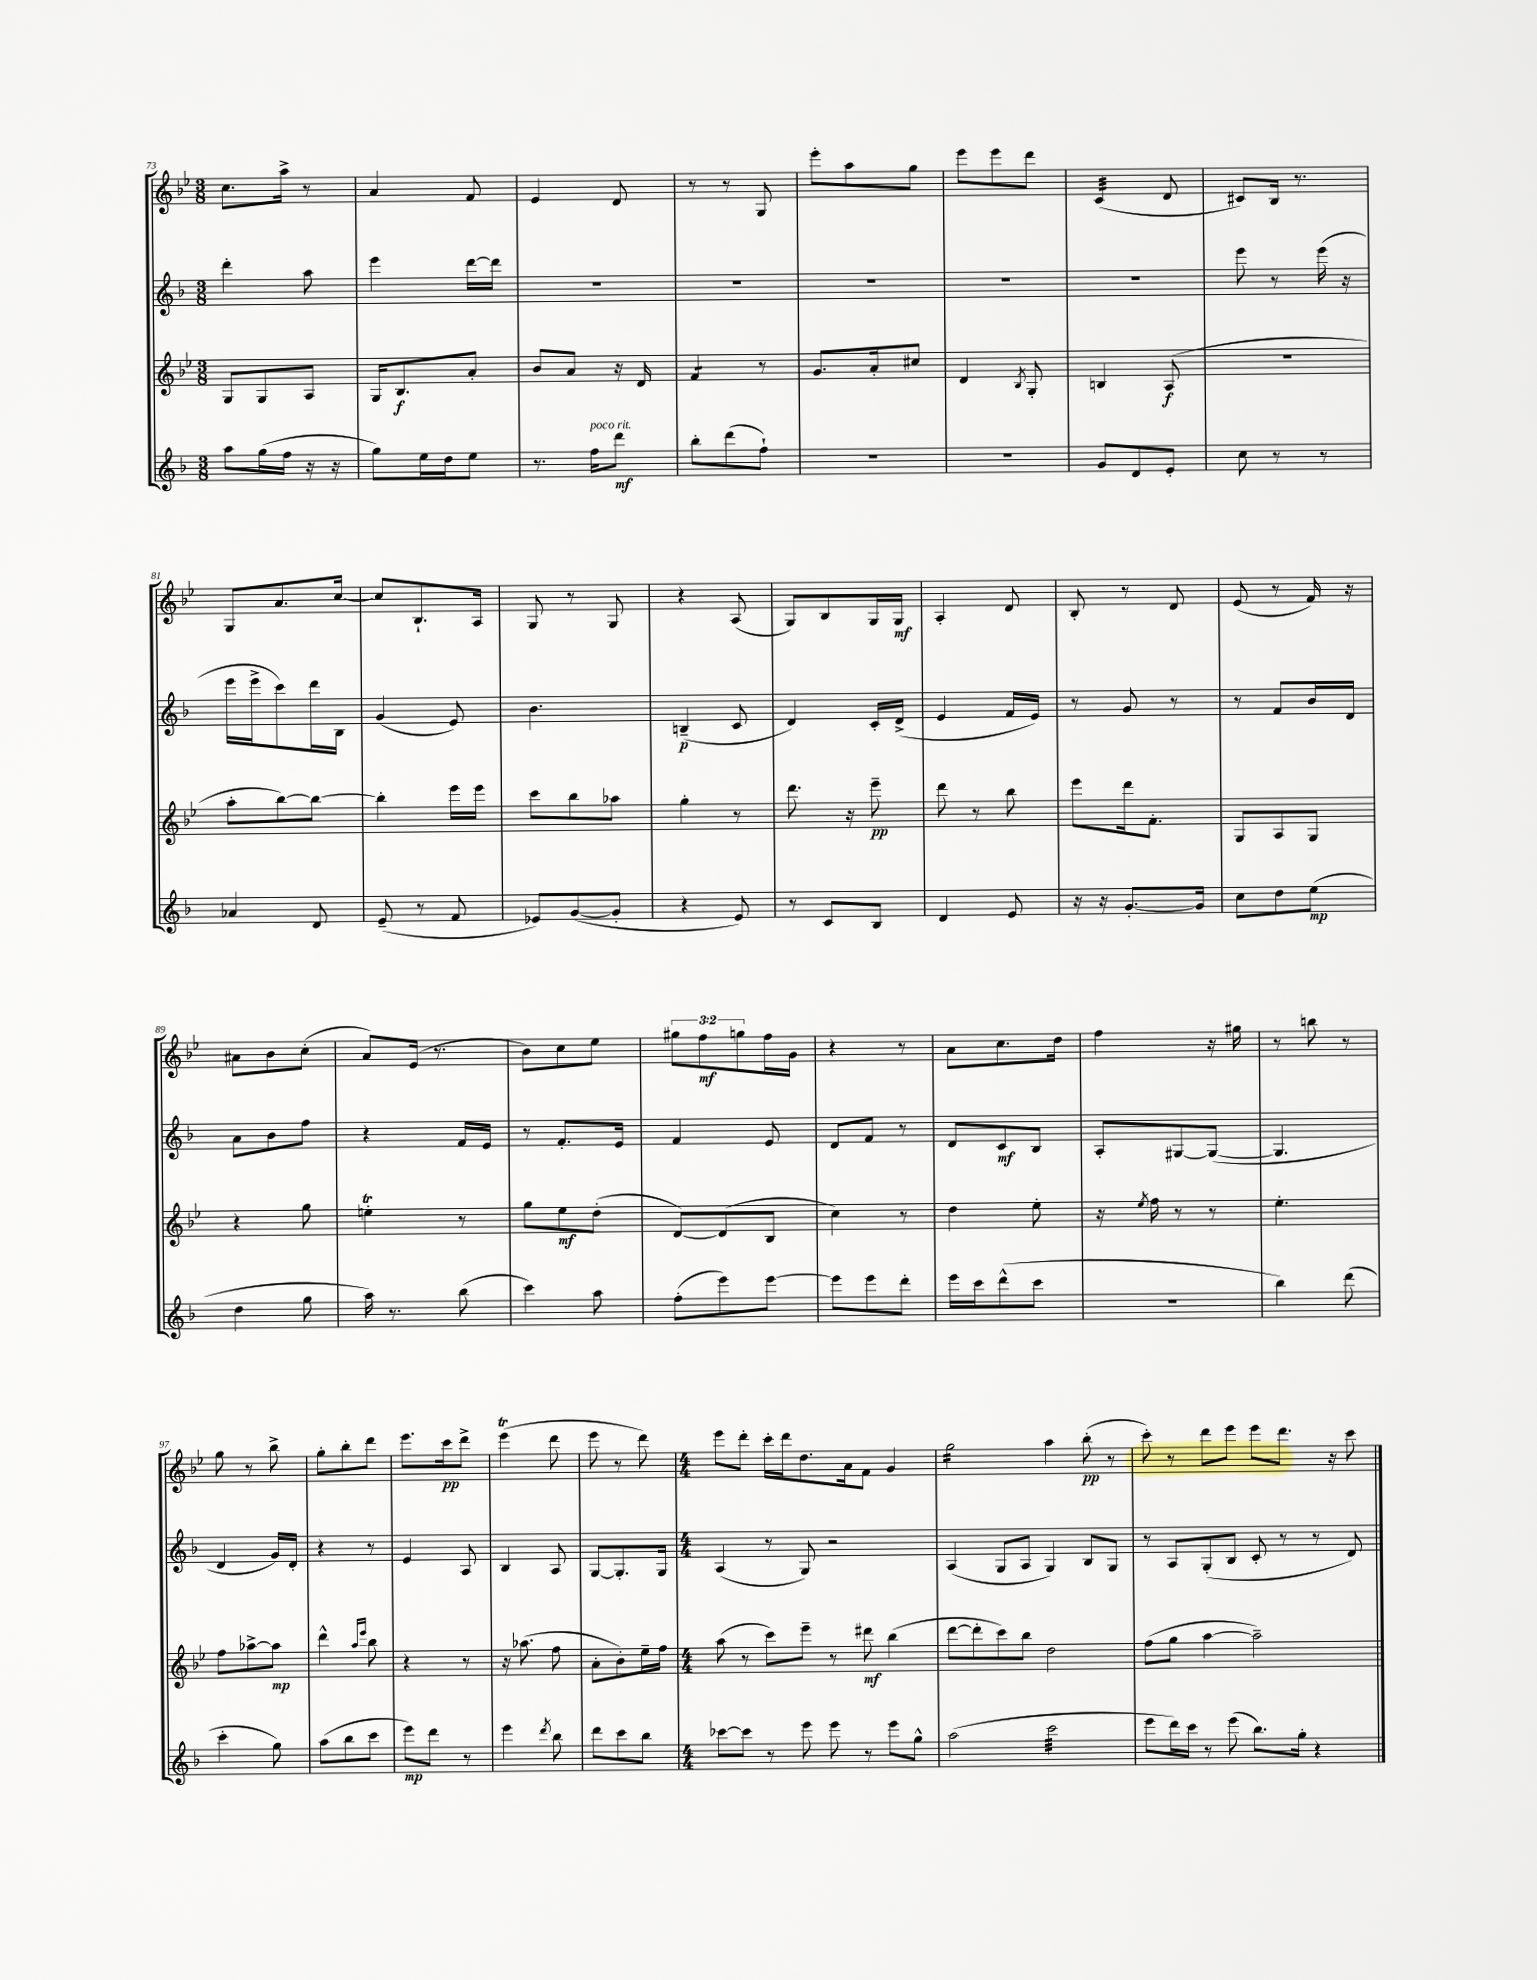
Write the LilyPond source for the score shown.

<<
\new StaffGroup <<
\new Staff = "s0" {
    \clef treble \key bes \major \numericTimeSignature \time 3/8 \override Staff.TupletNumber.text = #tuplet-number::calc-fraction-text
    c''8. a''16-> r8 |
    a'4 f'8 |
    ees'4 d'8 |
    r8 r8 g8 |
    ees'''8-. a''8 g''8 |
    ees'''8 ees'''8 d'''8 |
    c'4:32( d'8 |
    cis'8) bes16 r8. |
    g8 a'8. c''16~ |
    c''8 bes8.-! a16 |
    g8 r8 g8 |
    r4 a8( |
    g8) bes8 g16 g16\mf |
    a4-. d'8 |
    bes8-. r8 d'8 |
    ees'8( r8 f'16) r16 |
    ais'8 bes'8 c''8-.( |
    a'8) ees'16( r8. |
    bes'8) c''8 ees''8 |
    \tuplet 3/2 { gis''8 f''8\mf g''8 } f''16 g'16 |
    r4 r8 |
    a'8 c''8. d''16 |
    f''4 r16 gis''16 |
    r8 b''8 r8 |
    g''8 r8 bes''8-> |
    g''8-. bes''8-. d'''8 |
    ees'''8. c'''16\pp d'''8-> |
    ees'''4\trill( d'''8 |
    ees'''8 r8 d'''8) |
    \numericTimeSignature \time 4/4 ees'''8 d'''8-. c'''16-. d'''16 d''8. a'16 f'8 g'4 |
    g''2:16 a''4 bes''8-.\pp( r8 |
    c'''8-.) r8 d'''8 ees'''8 ees'''8 d'''8. r16 c'''8 \bar "|." |
}
\new Staff = "s1" {
    \clef treble \key f \major \numericTimeSignature \time 3/8
    d'''4-. a''8 |
    e'''4 d'''16~ d'''16 |
    R4. |
    R4. |
    R4. |
    R4. |
    R4. |
    e'''8 r8 e'''16( r16 |
    e'''16 e'''16-> c'''8) d'''16 bes16 |
    g'4( e'8) |
    bes'4. |
    b4--\p( c'8 |
    d'4) c'16-. d'16->( |
    e'4 f'16 e'16) |
    r8 g'8 r8 |
    r8 f'8 bes'16 d'16 |
    a'8 bes'8 f''8 |
    r4 f'16 e'16 |
    r8 f'8.-. e'16 |
    f'4 e'8 |
    d'8 f'8 r8 |
    d'8 c'8\mf bes8 |
    a8-. gis8~ gis8~( |
    gis4. |
    d'4 g'16) d'16-. |
    r4 r8 |
    e'4 a8 |
    bes4 a8 |
    g8~ g8.-. g16 |
    \numericTimeSignature \time 4/4 a4( r8 g8) r2 |
    a4( g8 a8 g4) bes8 g8 |
    r8 a8 g8-.( bes8 c'8-. r8 r8 d'8) \bar "|." |
}
\new Staff = "s2" {
    \clef treble \key bes \major \numericTimeSignature \time 3/8
    g8 g8 a8 |
    g16 bes8.\f a'8-. |
    bes'8 a'8 r16 d'16 |
    f'4:8 r8 |
    g'8. a'16-. cis''8 |
    d'4 \acciaccatura { bes8 } g8-. |
    b4 a8\f( |
    R4. |
    a''8-. bes''8~) bes''8~ |
    bes''4-. ees'''16 ees'''16 |
    c'''8 bes''8 aes''8 |
    g''4-. r8 |
    d'''8. r16 ees'''8--\pp |
    d'''8 r8 bes''8 |
    ees'''8 d'''16 f'8.-. |
    g8 a8 g8 |
    r4 g''8 |
    e''4-.\trill r8 |
    g''8 ees''8\mf d''8-.( |
    d'8~) d'8( bes8 |
    c''4) r8 |
    d''4 ees''8-. |
    r16 \acciaccatura { ees''8 } f''16 r8 r8 |
    ees''4.-. |
    f''8 aes''8~-> aes''8\mp |
    d'''4-^ \grace { a''16 ees'''16 } bes''8 |
    r4 r8 |
    r16 aes''8.( f''8 |
    a'8-. bes'8-.) ees''16-- f''16 |
    \numericTimeSignature \time 4/4 a''8( r8 c'''8) ees'''8-- r8 dis'''8\mf bes''4( |
    d'''8~ d'''8-. c'''8) bes''8 d''2 |
    f''8( g''8 a''4~ a''2--) \bar "|." |
}
\new Staff = "s3" {
    \clef treble \key f \major \numericTimeSignature \time 3/8
    a''8 g''16( f''16 r16 r16 |
    g''8) e''16 d''16 e''8 |
    r8. f''16^\markup { \italic "poco rit." } d'''8\mf |
    bes''8-. d'''8( f''8-!) |
    R4. |
    R4. |
    g'8 d'8 e'8-. |
    c''8 r8 r8 |
    aes'4 d'8 |
    e'8--( r8 f'8 |
    ees'8) g'8~( g'8-. |
    r4 e'8) |
    r8 c'8 bes8 |
    d'4 e'8 |
    r16 r16 g'8.~-. g'16 |
    c''8 d''8 e''8\mp( |
    d''4 g''8 |
    a''16) r8. bes''8( |
    c'''4) a''8 |
    f''8-.( e'''8) e'''8~ |
    e'''8 e'''8 d'''8-. |
    e'''16 c'''16 d'''8-^( c'''8 |
    R4. |
    bes''4) d'''8( |
    c'''4-. g''8) |
    a''8( bes''8 c'''8 |
    e'''8\mp) d'''8 r8 |
    e'''4 \acciaccatura { d'''8 } bes''8 |
    d'''8 c'''8 bes''8 |
    \numericTimeSignature \time 4/4 ces'''8~ ces'''8 r8 e'''8 e'''8 r8 e'''8 g''8-^ |
    a''2( c'''2:32 |
    e'''8 d'''16) c'''16 r8 e'''8( bes''8.) g''16-. r4 \bar "|." |
}
>>
>>
\layout { \context { \Score currentBarNumber = #73 } }
